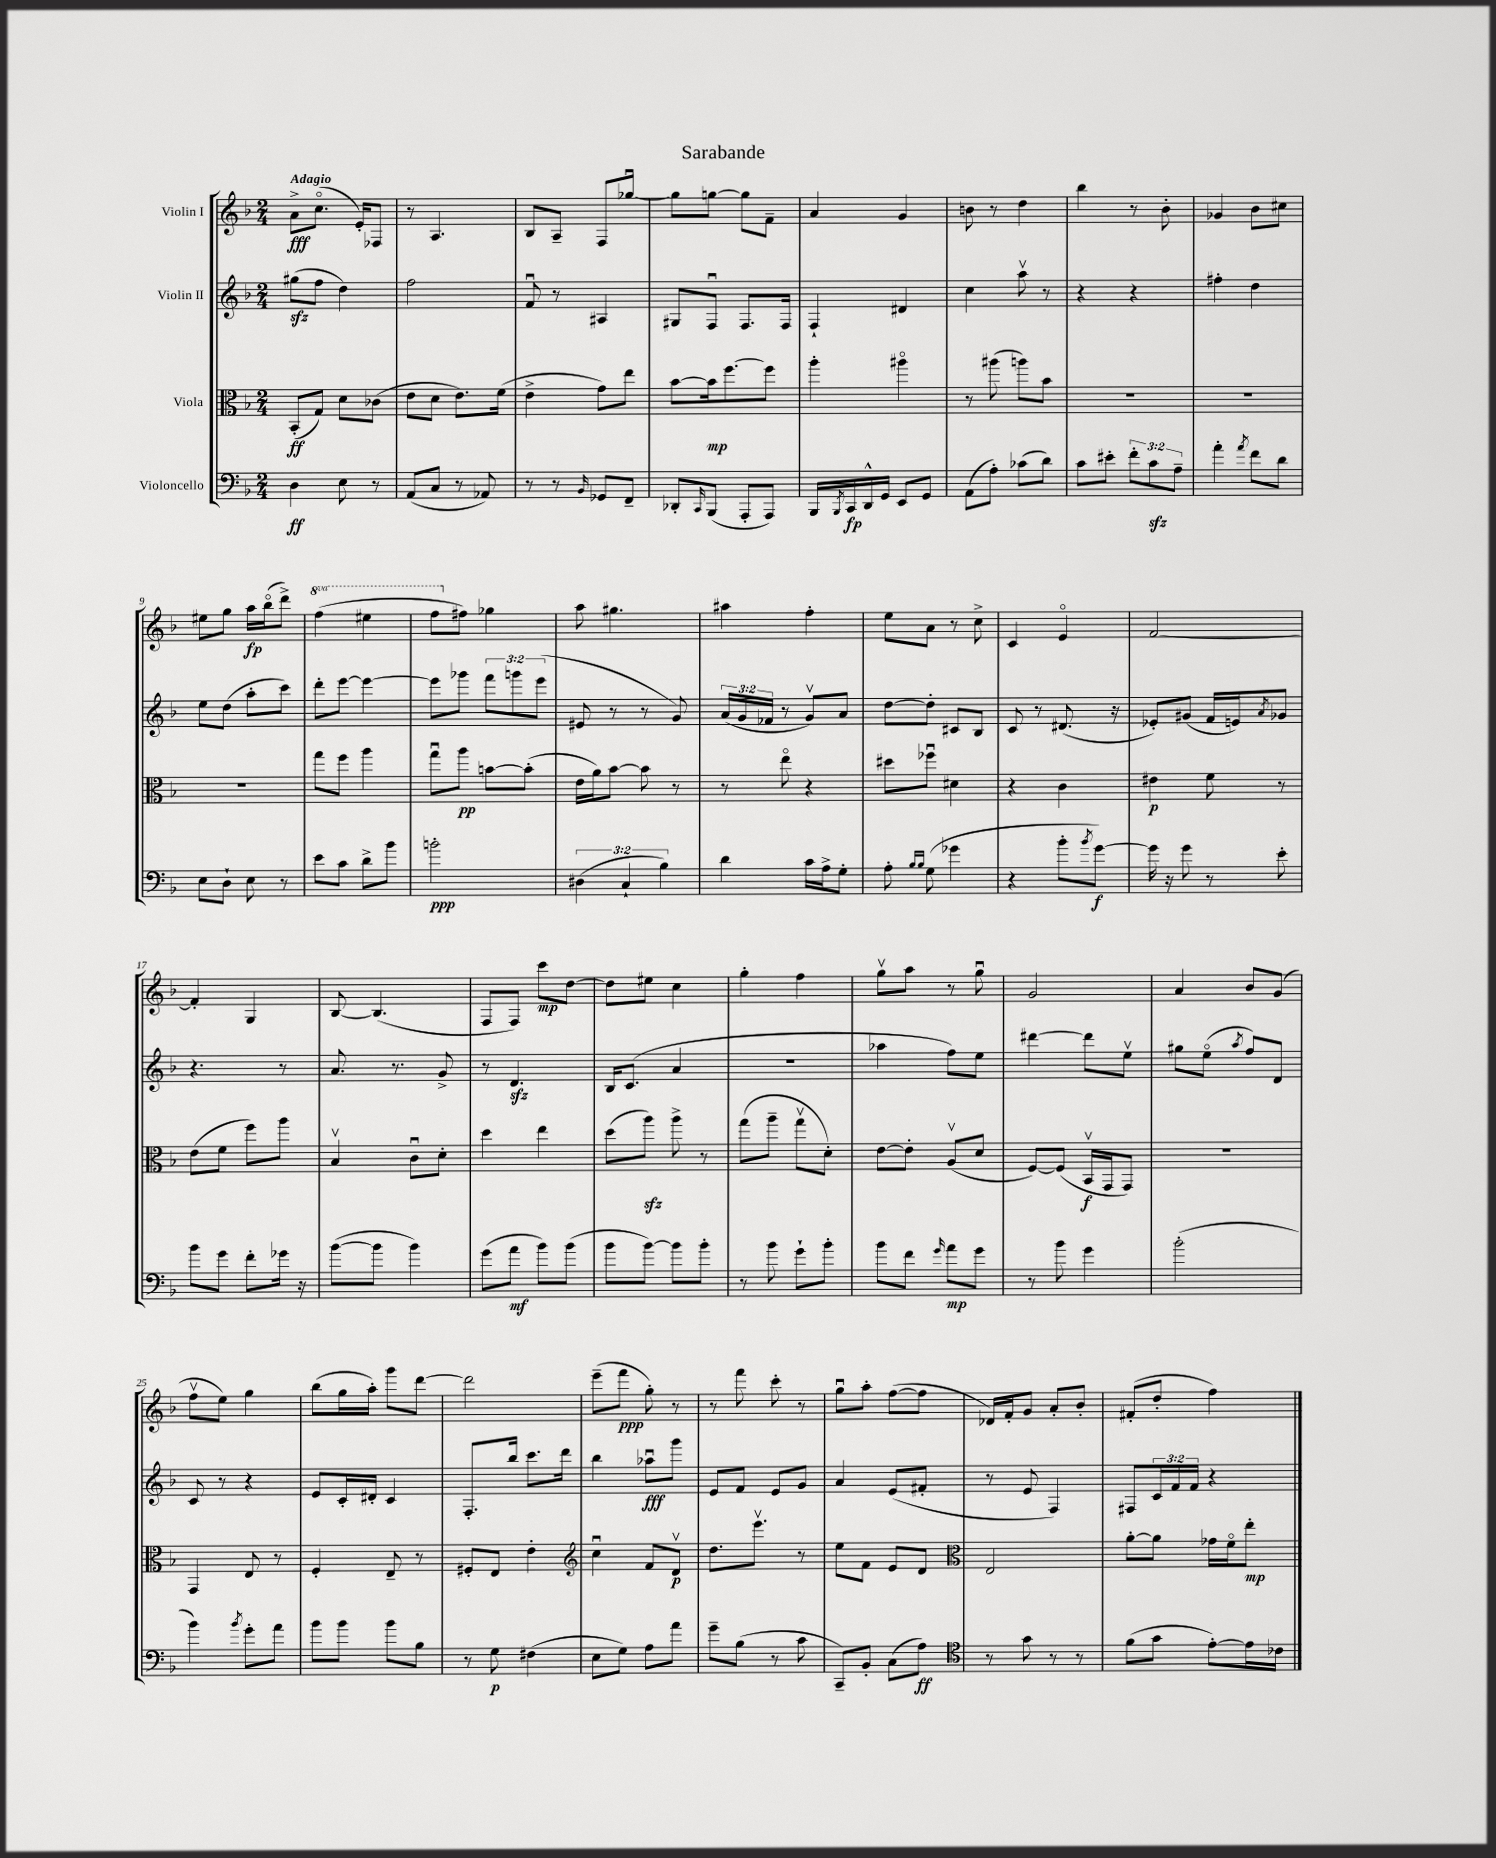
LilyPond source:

\header { title = "Sarabande" }
<<
\new StaffGroup <<
\new Staff = "s0" \with { instrumentName = "Violin I" } {
    \clef treble \key f \major \numericTimeSignature \time 2/4 \set Staff.ottavationMarkups = #ottavation-simple-ordinals \tempo "Adagio"
    a'8->\fff c''8.\flageolet( e'16-.) fes8 |
    r8 a4. |
    bes8 a8-- f8 ges''8~\downbow |
    ges''8 g''8~ g''8 f'8-- |
    a'4 g'4 |
    b'8 r8 d''4 |
    bes''4 r8 bes'8-. |
    ges'4 bes'8 cis''8 |
    eis''8 g''8 a''16\fp bes''16\flageolet( d'''8->) |
    \ottava #1 f'''4( eis'''4 |
    f'''8 \ottava #0 fis''8) ges''4 |
    a''8 gis''4. |
    ais''4 f''4-. |
    e''8 a'8 r8 c''8-> |
    c'4 e'4\flageolet |
    f'2~ |
    f'4-. g4 |
    bes8~ bes4.( |
    f8 f8) c'''8\mp d''8~ |
    d''8 eis''8 c''4 |
    g''4-. f''4 |
    g''8\upbow a''8 r8 g''8\downbow |
    g'2 |
    a'4 bes'8 g'8( |
    f''8\upbow e''8) g''4 |
    bes''8( g''16 a''16-.) g'''8 d'''8~ |
    d'''2 |
    e'''8--( f'''8\ppp g''8-.) r8 |
    r8 f'''8 c'''8-. r8 |
    g''8\downbow a''8-. f''8~( f''8 |
    des'16) f'16-. g'8 a'8-. bes'8-. |
    fis'8-.( d''8-. f''4) \bar "|." |
}
\new Staff = "s1" \with { instrumentName = "Violin II" } {
    \clef treble \key f \major \numericTimeSignature \time 2/4 \override Staff.TupletNumber.text = #tuplet-number::calc-fraction-text
    gis''8\sfz( f''8 d''4) |
    f''2 |
    f'8\downbow r8 ais4 |
    gis8 f8\downbow f8. f16 |
    f4-! dis'4 |
    c''4 a''8\upbow r8 |
    r4 r4 |
    fis''4-. d''4 |
    e''8 d''8( a''8-. c'''8) |
    d'''8-. e'''8~ e'''4~ |
    e'''8 ges'''8 \tuplet 3/2 { f'''8 g'''8 e'''8( } |
    eis'8 r8 r8 g'8) |
    \tuplet 3/2 { a'16( g'16 fes'16 } r8 g'8\upbow) a'8 |
    d''8~ d''8-. cis'8 bes8 |
    c'8 r8 dis'8.( r16 |
    ees'8-.) gis'8( f'16 e'16) \acciaccatura { a'8 } ges'8 |
    r4. r8 |
    a'8. r8. g'8-> |
    r8 d'4.\sfz |
    bes16 c'8.( a'4 |
    R2 |
    aes''4 f''8) e''8 |
    dis'''4~ dis'''8 e''8\upbow |
    gis''8 e''8\flageolet( \acciaccatura { a''8 } f''8) d'8 |
    c'8 r8 r4 |
    e'8 c'16-. dis'16-. c'4 |
    f8.-. bes''16 c'''8. d'''16 |
    bes''4 aes''8\downbow\fff g'''8 |
    e'8 f'8 e'8 g'8 |
    a'4 e'8( fis'8-. |
    r8 e'8 f4) |
    fis8 \tuplet 3/2 { c'16 f'16 f'16 } r4 \bar "|." |
}
\new Staff = "s2" \with { instrumentName = "Viola" } {
    \clef alto \key f \major \numericTimeSignature \time 2/4
    bes,8-.\ff( g8) d'8 ces'8( |
    e'8 d'8 e'8.) f'16( |
    e'4-> g'8) e''8 |
    bes'8~ bes'16\mp f''8.~ f''8 |
    a''4-. ais''4\flageolet |
    r8 ais''8( a''8) bes'8 |
    R2 |
    R2 |
    R2 |
    g''8 f''8 a''4 |
    g''8\downbow a''8\pp b'8~ b'8-.( |
    e'16 a'16) bes'8~ bes'8 r8 |
    r8 e''8\flageolet r4 |
    dis''8 fes''8\downbow dis'4 |
    r4 c'4 |
    eis'4\p f'8 r8 |
    e'8( f'8 f''8) a''8 |
    bes4\upbow c'8\downbow d'8-. |
    d''4 e''4 |
    d''8( a''8\sfz) a''8-> r8 |
    g''8( a''8-- g''8\upbow d'8-.) |
    e'8~ e'8-. a8\upbow( d'8 |
    f8~) f8( bes,16\upbow\f g,16 g,8) |
    R2 |
    g,4 e8 r8 |
    f4-. e8-- r8 |
    fis8-. e8 e'4-. |
    \clef treble c''4\downbow f'8 d'8\upbow\p |
    d''8. e'''8.\upbow r8 |
    e''8 f'8 e'8 d'8 |
    \clef alto e2 |
    a'8~-. a'8 ges'16 f'16\flageolet e''8-.\mp \bar "|." |
}
\new Staff = "s3" \with { instrumentName = "Violoncello" } {
    \clef bass \key f \major \numericTimeSignature \time 2/4 \override Staff.TupletNumber.text = #tuplet-number::calc-fraction-text
    d4\ff e8 r8 |
    a,8( c8 r8 aes,8) |
    r8 r8 \grace { bes,16 } ges,8 f,8-- |
    des,8-. \grace { c,16 } bes,,8( a,,8-. a,,8) |
    bes,,16 \acciaccatura { bes,,8 } c,16\fp d,16-^ g,16 e,8 g,8 |
    a,8( a8-.) ces'8( d'8) |
    c'8 eis'8-. \tuplet 3/2 { f'8-. c'8\sfz a8-- } |
    a'4-. \acciaccatura { a'8 } f'8 d'8 |
    e8 d8-! e8 r8 |
    e'8 c'8 d'8-> bes'8 |
    b'2-.\ppp |
    \tuplet 3/2 { dis4( c4-! bes4) } |
    d'4 c'16 a16-> g8-. |
    a8-. \grace { bes16 bes16 } g8( ges'4 |
    r4 bes'8-. \acciaccatura { bes'8 } g'8~\f) |
    g'16 r16 g'8 r8 e'8-. |
    bes'8 g'8 f'8-. ges'16 r16 |
    bes'8~( bes'8 bes'4) |
    g'8( a'8\mf bes'8) bes'8( |
    bes'8 bes'8~) bes'8 bes'8-. |
    r8 bes'8 g'8-! bes'8-. |
    bes'8 f'8 \grace { g'16 } a'8\mp g'8 |
    r8 bes'8 g'4 |
    bes'2-.( |
    bes'4) \acciaccatura { bes'8 } g'8-. a'8 |
    bes'8 bes'8 bes'8 bes8 |
    r8 g8\p fis4( |
    e8 g8) a8 a'8 |
    g'8-- bes8( r8 c'8 |
    c,8--) bes,8-. c8( a8\ff) |
    \clef tenor r8 g'8 r8 r8 |
    f'8( g'8 e'8~-.) e'16 ces'16 \bar "|." |
}
>>
>>
